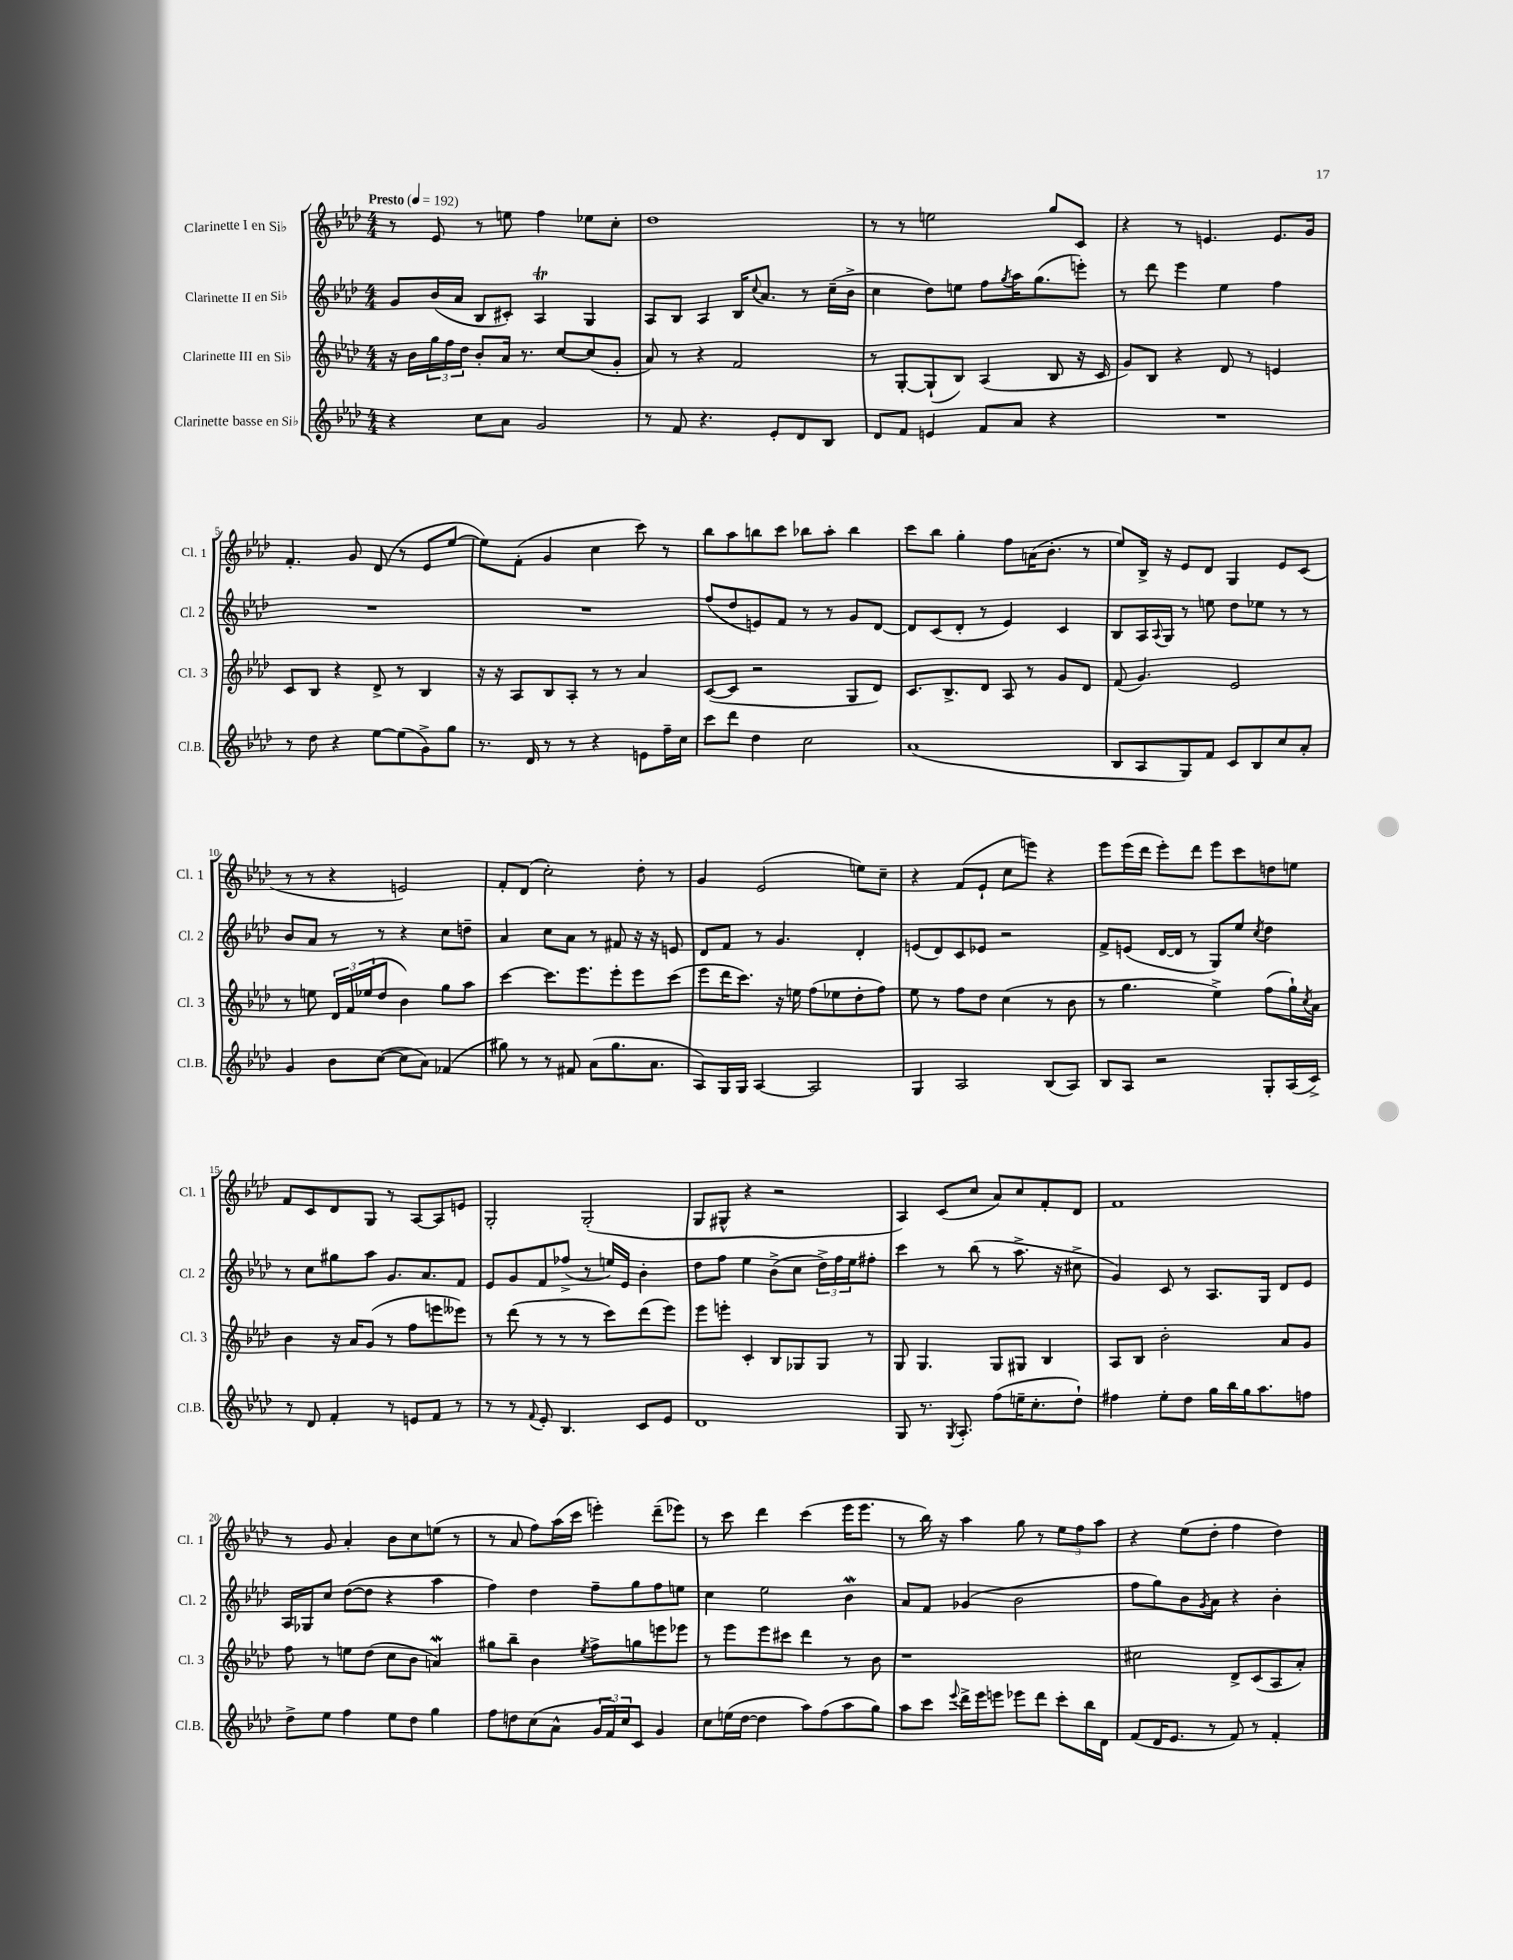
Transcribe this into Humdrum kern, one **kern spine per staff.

**kern	**kern	**kern	**kern
*staff4	*staff3	*staff2	*staff1
*clefG2	*clefG2	*clefG2	*clefG2
*k[b-e-a-d-]	*k[b-e-a-d-]	*k[b-e-a-d-]	*k[b-e-a-d-]
*M4/4	*M4/4	*M4/4	*M4/4
*MM192	*MM192	*MM192	*MM192
4r	16r	8g/L	8r
.	16b-\LL	.	.
.	24gg\	(16b-/L	8e-/
.	24ff\	.	.
.	.	16a-/JJ	.
.	24dd-\JJ	.	.
8cc\L	8b-'/L	8B-/L	8r
8a-\J	16a-/Jk	8c#'/J)	8ee\
.	8.r	.	.
2g/	.	4A-/	4ff\
.	[8cc/L	.	.
.	(8cc/]	4G/	8ee-\L
.	8g'/J	.	8cc'\J
=	=	=	=
8r	8a-/)	8A-/L	1dd-
8f/	8r	8B-/J	.
4.r	4r	4A-/	.
.	2f/	16B-/LK	.
.	.	8qqcc/	.
.	.	8.a-/J	.
8e-'/L	.	.	.
8d-/	.	8r	.
8B-/J	.	(16cc~\LL	.
.	.	16b-^\JJ	.
=	=	=	=
8d-/L	8r	4cc\	8r
8f/J	[8G'/L	.	8r
4e/	(8G`/]	8dd-\L)	2ee\
.	8B-/J)	8ee\J	.
8f/L	(4A-/	8ff\L	.
.	.	8qgg/	.
8a-/J	.	16aa-\K	.
.	.	(8.gg\	.
4r	8B-/	.	8gg/L
.	16r	8eee'\J)	8c/J
.	16c/	.	.
=	=	=	=
1r	8g/L)	8r	4r
.	8B-/J	8ddd-\	.
.	4r	4eee-\	8r
.	.	.	4.e/
.	8d-/	4ee-\	.
.	8r	.	.
.	4e/	4ff\	8.e/L
.	.	.	16g/Jk
=	=	=	=
8r	8c/L	1r	4.f'/
8dd-\	8B-/J	.	.
4r	4r	.	.
.	.	.	8g/
[8ee-\L	8d-^/	.	(8d-/
(8ee-\]	8r	.	8r
8g^\)	4B-/	.	8e-/L
8gg\J	.	.	[8ee-/J
=	=	=	=
8.r	16r	1r	8ee-\]L)
.	16r	.	.
.	8A-/L	.	(8f'\J
16d-/	.	.	.
8r	8B-/	.	4g/
8r	8A-'/J	.	.
4r	8r	.	4cc\
.	8r	.	.
8e\L	4a-/	.	8ccc\)
16ff~\L	.	.	8r
16cc\JJ	.	.	.
=	=	=	=
8ccc\L	([8c/L	(8ff/L	8bb-\L
8ddd-\J	8c/]J	8dd-/	8aa-\
4dd-\	2r	8e/)	8bb\
.	.	8f/J	8ccc\J
2cc\	.	8r	8bb-\L
.	.	8r	8aa-'\J
.	8G/L	8g/L	4bb-\
.	8d-/J)	[8d-/J	.
=	=	=	=
(1a-	8.c/L	8d-/]L	8ccc\L
.	.	(8c/	8bb-\J
.	8.B-^/	.	.
.	.	8d-'/J	4gg'\
.	8d-/J	8r	.
.	8A-/	4e-/)	8ff\L
.	8r	.	(16a\K
.	.	.	8.b-'\J
.	8g/L	4c/	.
.	8d-/J	.	8r
=	=	=	=
8B-/L	(8f/	8B-/L	8ee-/L)
8A-/	4.g/)	16A-/L	16B-^/Jk
.	.	8qqA-/	.
.	.	16G/JJ	16r
8G/)	.	8r	8e-/L
8f/J	.	8ee\	8d-/J
8c/L	2e-/	8dd-\L	4G/
8B-/	.	8ee-\J	.
8cc/	.	8r	8e-/L
8a-'/J	.	8r	(8c/J
=	=	=	=
4g/	8r	8b-/L	8r
.	8ee\	8a-/J	8r
8b-\L	24d-/LL	8r	4r
.	24f/	.	.
.	(24ee-/J	.	.
([8cc\J	8dd-/J	8r	.
8cc\]L	4b-\)	4r	2e/)
8a-\J)	.	.	.
(4f-/	8gg\L	8cc\L	.
.	8aa-\J	8dd~\J	.
=	=	=	=
8gg#\)	[4ccc\	4a-/	8f'/L
8r	.	.	(8d-/J
8r	8.ccc\]L	8cc\L	2cc'\)
8f#/	.	8a-\J	.
.	8.eee-\	.	.
(8a-\L	.	8r	.
8.gg#\	8eee-'\	8f#/	.
.	8eee-\	16r	8dd-'\
8.a-\J	.	16r	.
.	(8ccc\J	8e/	8r
=	=	=	=
8A-/L)	8eee-\L	8d-/L	4g/
16G/L	16ddd-\K	8f/J	.
16G/JJ	8.ccc\J)	.	.
[4A-/	.	8r	(2e-/
.	16r	4.g/	.
.	16ee\	.	.
2A-/]	(8ff\L	.	.
.	8ee-\	.	.
.	8dd-'\	4d-'/	8ee\L)
.	8ff\J)	.	8cc~\J
=	=	=	=
4G/	8ee-\	(8e/L	4r
.	8r	8d-/)	.
2A-/	8ff\L	8c/	(8f/L
.	8dd-\J	8e-/J	8e-`/J
.	(4cc\	2r	8cc\L
.	.	.	8eee\J)
(8B-/L	8r	.	4r
8A-/J)	8b-\	.	.
=	=	=	=
8B-/L	8r	8f^/L	8eee-\L
8A-/J	4.gg\	(8e/J	(16eee-\L
.	.	.	16ddd-\JJ
2r	.	[16d-/LL	8eee-'\L)
.	.	16d-/]JJ	.
.	.	8r	8ddd-\J
.	4ee-^\)	8G/L)	8eee-\L
.	.	8ee-/J	8ccc\
.	.	8qcc/	.
8G'/L	(8ff\L	4dd-\	8dd\
(16A-/L	16gg`\L)	.	8ee\J
.	8qcc/	.	.
16c^/JJ)	16a-\JJ	.	.
=	=	=	=
8r	4b-\	8r	8f/L
8d-/	.	8cc\L	8c/
4f'/	16r	8gg#\	8d-/
.	16a-/LK	.	.
.	(8g/J	8aa-\J	8G/J
8r	8r	8.g/L	8r
8e/L	8ff\L	.	[8A-/L
.	.	8.a-/	.
8f/J	8eee\	.	8A-/]
8r	8eee--\J)	8f/J	8e/J
=	=	=	=
8r	8r	8e-/L	2G'/
8r	(8ddd-\	8g/	.
8qqf/	.	.	.
8e-'/	8r	8f/	.
4.B-/	8r	(8ff-^/J	.
.	8r	8r	(2G'/
.	8ccc\L)	16ee/LL)	.
.	.	16e-/JJ	.
8c/L	(8ddd-\	4b-'\	.
8e-/J	8eee-\J)	.	.
=	=	=	=
1d-	8eee-\L	8dd-\L	8G/L
.	8eee'\J	8ff\J	8G#^^/J
.	4c'/	4ee-\	4r
.	8B-/L	(8b-^\L	2r
.	8G-/	8cc\J	.
.	8G-/J	24dd-^\LL)	.
.	.	24ff\	.
.	.	24ee-\J	.
.	8r	8ff#'\J	.
=	=	=	=
8G/	8G/	4ccc\	4A-/)
8.r	4.G/	.	.
.	.	8r	(8c/L
8qG/	.	.	.
8.A-'/	.	.	.
.	.	(8bb-\	8cc/J
(8ff\L	8G/L	8r	8a-/L)
16ee~\K	8G#/J	8.aa-^\	8cc/
8.cc'\	.	.	.
.	4B-/	.	8f'/
.	.	16r	.
8dd-`\J)	.	8cc#^\	8d-/J
=	=	=	=
4ff#\	8A-/L	4g/)	1f
.	8B-/J	.	.
8ee-'\L	2b-'\	8c/	.
8dd-\J	.	8r	.
16gg\LL	.	8.A-/L	.
16bb-\	.	.	.
16gg\J	.	.	.
8.aa-\	.	16G/Jk	.
.	8a-/L	8d-/L	.
8ff\J	8g/J	8e-/J	.
=	=	=	=
8dd-^\L	8ff\	16A-/LL	8r
.	.	16G-/J	.
8ee-\J	8r	8cc/J	8g/
4ff\	8ee\L	([8dd-\L	4a-'/
.	(8dd-\J	8dd-\]J	.
8ee-\L	8cc\L	4r	8b-\L
8dd-\J	8b-\J	.	8cc\
4gg\	4a/)	4aa-\	(8ee\J
.	.	.	8r
=	=	=	=
8ff\L	8gg#\L	4ff\)	8r
8dd\	8bb-~\J	.	8a-/
(8cc\	4b-\	4dd-\	8ff\L)
8a-^^\J	.	.	(16aa-\L
.	.	.	16ccc\JJ
.	8qee-/	.	.
24g/LL	8ff^\L	8ff~\L	4eee'\)
24f/)	.	.	.
24cc/J	.	.	.
8c/J	8gg\	8gg\	.
4g/	8eee\	8ff\	(8ddd-~\L
.	8eee-\J	8ee\J	8eee-\J)
=	=	=	=
8cc\L	8r	4cc\	8r
(16ee\L	8eee-\L	.	8ccc\
[16dd-\JJ	.	.	.
4dd-\]	8eee-\	2ee-\	4ddd-\
.	8ccc#\J	.	.
8aa-\L)	4ddd-\	.	(4ccc\
(8ff\	.	.	.
8aa-\	8r	4b-\	16eee-\LK
.	.	.	8.eee-\J
8gg\J)	8b-\	.	.
=	=	=	=
8aa-\L	1r	8a-/L	8r
8ccc\J	.	8f/J	16bb-\)
.	.	.	16r
8qqeee-/	.	.	.
16ddd-^\LL	.	(4g-/	4aa-\
16eee-\J	.	.	.
8eee\J	.	.	.
8eee-\L	.	2b-\	8gg\
8ddd-\J	.	.	8r
8ccc'\L	.	.	12ee-\L
.	.	.	12ff\
16bb-\L	.	.	.
.	.	.	12aa-\J
16d-\JJ	.	.	.
=	=	=	=
(8f/L	2cc#\	8ff\L	4r
16d-/K	.	8gg\)	.
8.e-/J	.	.	.
.	.	8b-\	(8ee-\L
.	.	8qg/	.
8r	.	8a-\J	8dd-'\J
8f/)	8d-^/L	4r	4ff\
8r	(8c/	.	.
4f'/	8A-/	4b-'\	4dd-\)
.	8a-'/J)	.	.
==	==	==	==
*-	*-	*-	*-
